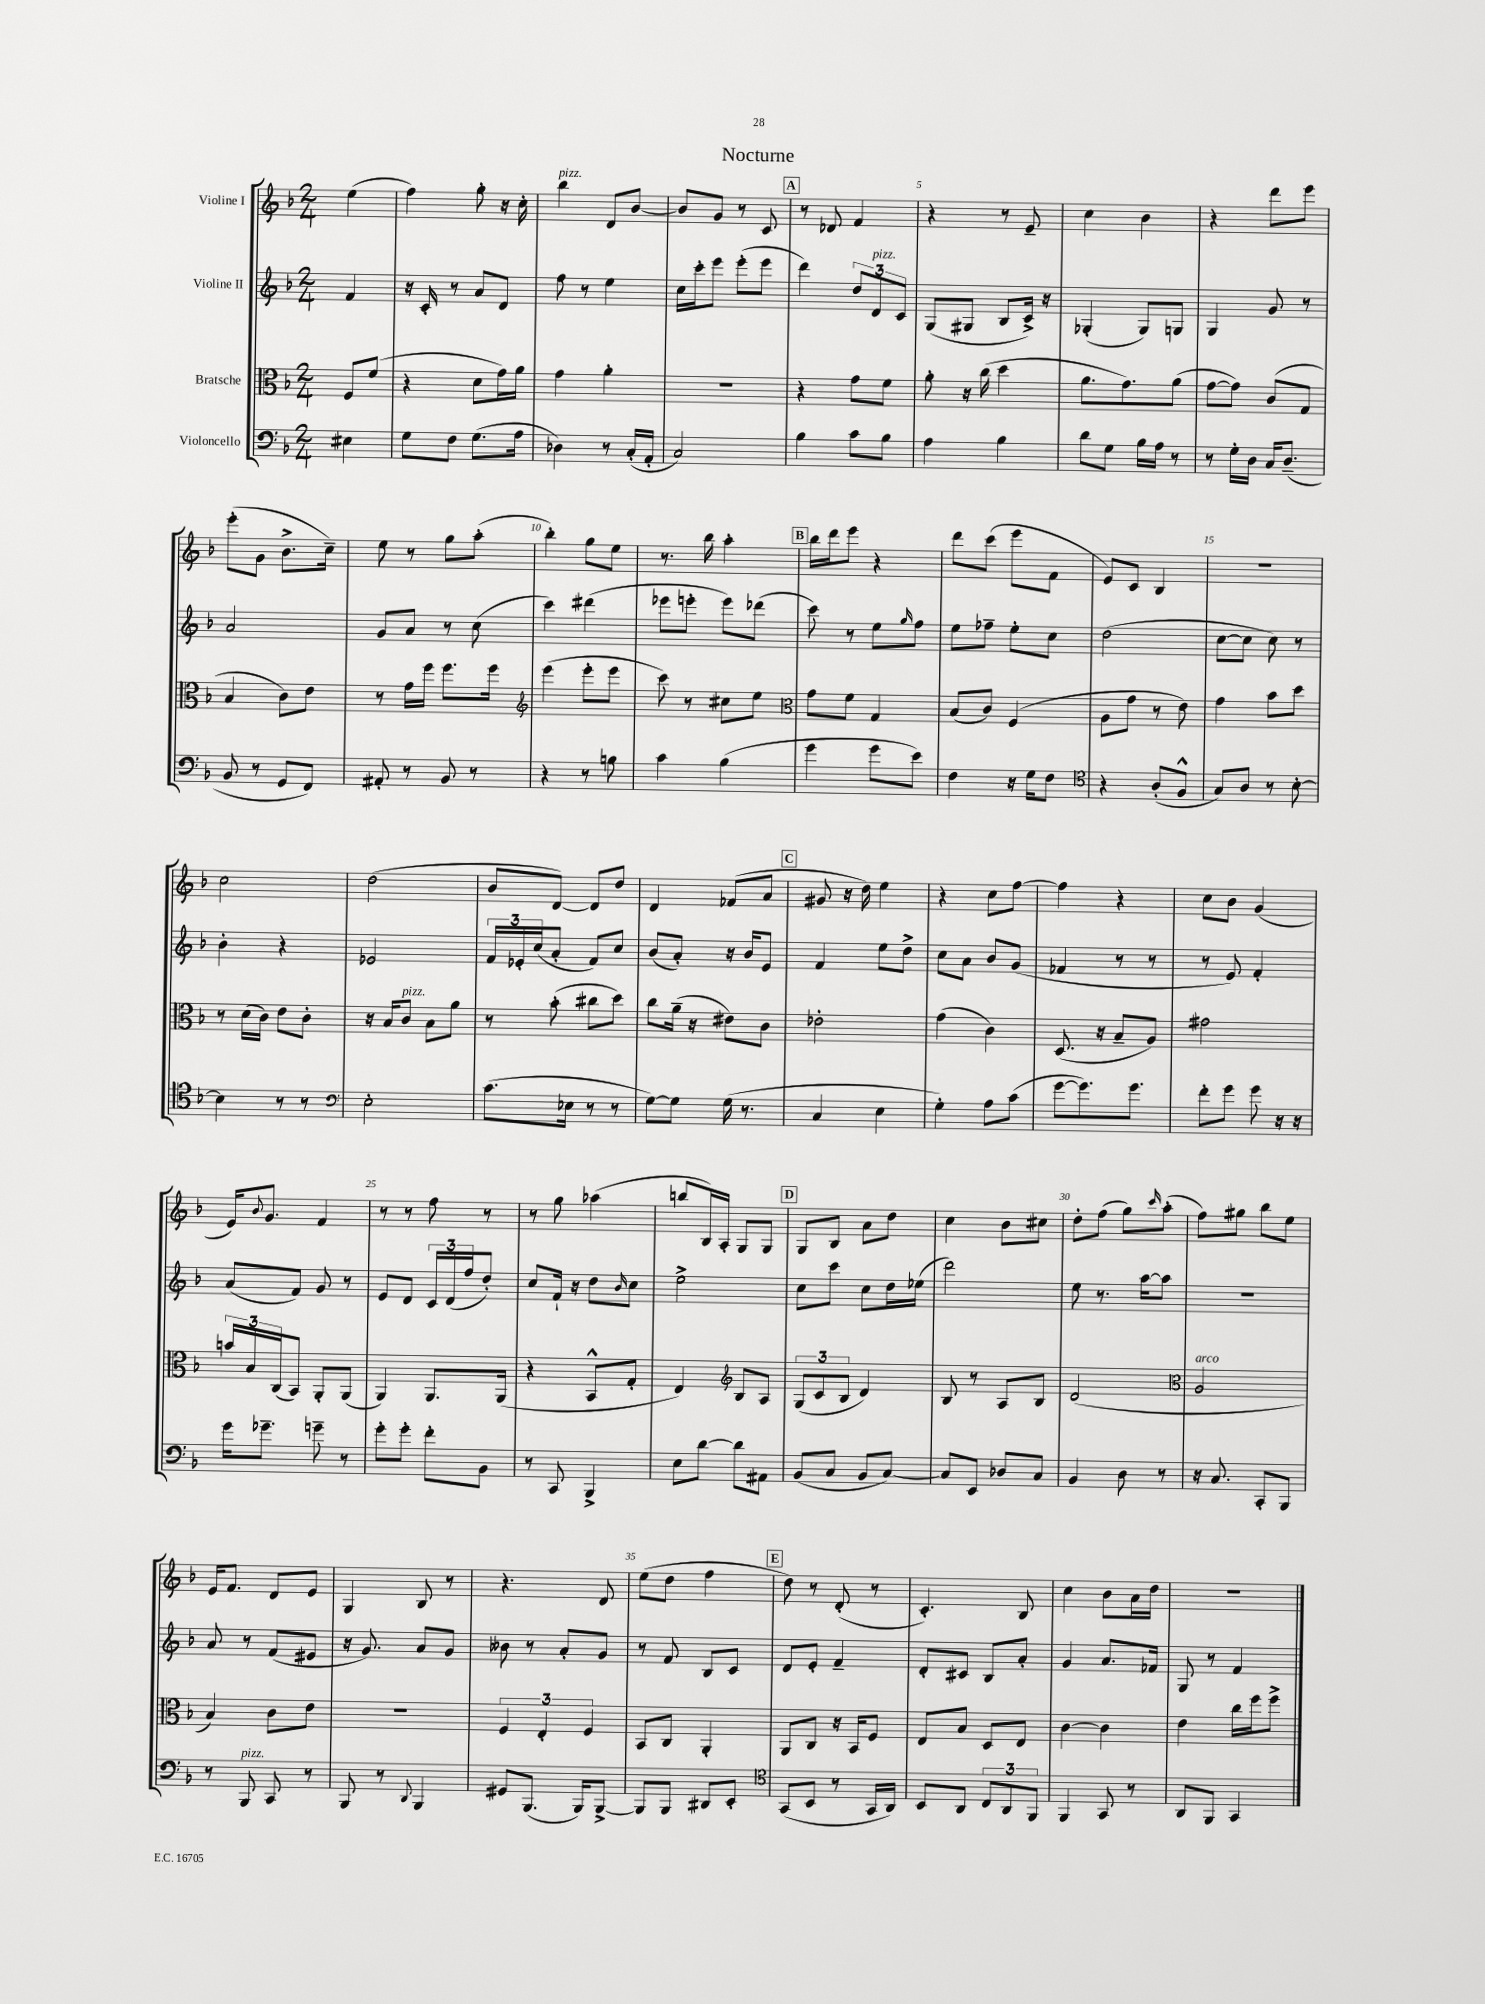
\header { title = "Nocturne" }
<<
\new StaffGroup <<
\new Staff = "s0" \with { instrumentName = "Violine I" } {
    \clef treble \key f \major \numericTimeSignature \time 2/4 \partial 4
    e''4( |
    f''4) g''8-. r16 c''16-. |
    bes''4^\markup { \italic "pizz." } d'8 bes'8~ |
    bes'8 g'8 r8 c'8 |
    \mark \markup { \box "A" } r8 des'8 f'4 |
    r4 r8 e'8-- |
    c''4 bes'4 |
    r4 d'''8 e'''8 |
    e'''8-.( g'8 bes'8.-> c''16--) |
    e''8 r8 g''8 a''8-.( |
    bes''4-.) g''8 e''8 |
    r8. bes''16 a''4-. |
    \mark \markup { \box "B" } bes''16 d'''16 e'''8 r4 |
    d'''8 c'''8( e'''8 f'8 |
    e'8) c'8 bes4 |
    r2 |
    c''2 |
    d''2( |
    bes'8 d'8~) d'8 d''8 |
    d'4 fes'8( a'8 |
    \mark \markup { \box "C" } gis'8 r16 d''16) e''4 |
    r4 c''8 f''8~ |
    f''4 r4 |
    c''8 bes'8 g'4( |
    e'16) \appoggiatura { bes'8 } g'8. f'4 |
    r8 r8 f''8 r8 |
    r8 g''8 aes''4( |
    b''8 bes16) a16-. g8 g8 |
    \mark \markup { \box "D" } g8 bes8 a'8 d''8 |
    c''4 bes'8 cis''8 |
    d''8-. f''8( g''8) \grace { c'''16 } a''8-.( |
    f''8) gis''8 bes''8 e''8 |
    e'16 f'8. d'8 e'8 |
    g4 bes8 r8 |
    r4. d'8 |
    e''8( d''8 f''4 |
    \mark \markup { \box "E" } d''8) r8 d'8-.( r8 |
    c'4.-.) bes8 |
    c''4 bes'8 a'16 d''16 |
    r2 \bar "|." |
}
\new Staff = "s1" \with { instrumentName = "Violine II" } {
    \clef treble \key f \major \numericTimeSignature \time 2/4 \partial 4
    f'4 |
    r16 c'16-. r8 a'8 d'8 |
    f''8 r8 e''4 |
    c''16 c'''16-. e'''8 e'''8-.( e'''8 |
    \mark \markup { \box "A" } d'''4) \tuplet 3/2 { d''8 d'8^\markup { \italic "pizz." } c'8 } |
    g8( gis8 bes8 c'16->) r16 |
    ges4-.( ges8) g8 |
    g4 g'8 r8 |
    a'2 |
    g'8 a'8 r8 c''8( |
    c'''4) dis'''4( |
    ees'''8 e'''8-. e'''8) des'''8( |
    \mark \markup { \box "B" } c'''8) r8 e''8 \grace { g''16 } f''8 |
    e''8 fes''8-- e''8-. c''8 |
    d''2( |
    c''8~ c''8 c''8) r8 |
    bes'4-. r4 |
    ees'2 |
    \tuplet 3/2 { f'16 ees'16-. c''16( } a'8-. f'8) c''8 |
    bes'8( a'8-.) r16 bes'16 e'8 |
    \mark \markup { \box "C" } f'4 e''8 d''8-> |
    c''8 a'8 bes'8 g'8( |
    fes'4 r8 r8 |
    r8 e'8) f'4-. |
    a'8( f'8) g'8 r8 |
    e'8 d'8 \tuplet 3/2 { c'16 d'16( f''16 } d''8-.) |
    c''8 f'16-! r16 d''8 \grace { bes'16 } c''8 |
    e''2-> |
    \mark \markup { \box "D" } c''8 c'''8 c''8 d''16 ees''16( |
    d'''2) |
    e''8 r8. a''16~ a''8 |
    r2 |
    a'8 r8 f'8( eis'8 |
    r16 g'8.) a'8 g'8 |
    beses'8 r8 a'8-. g'8 |
    r8 f'8 bes8 c'8 |
    \mark \markup { \box "E" } d'8 e'8-. f'4-- |
    d'8-. cis'8 bes8 a'8-. |
    g'4 a'8. fes'16 |
    g8 r8 f'4 \bar "|." |
}
\new Staff = "s2" \with { instrumentName = "Bratsche" } {
    \clef alto \key f \major \numericTimeSignature \time 2/4 \partial 4
    f8 f'8( |
    r4 d'8 g'16) a'16 |
    g'4 a'4-. |
    R2 |
    \mark \markup { \box "A" } r4 g'8 f'8 |
    a'8-. r16 c''16( d''4 |
    a'8. g'8.) a'8( |
    g'8~ g'8) c'8( g8 |
    bes4 c'8) e'8 |
    r8 g'16 f''16 f''8. f''16 |
    \clef treble e'''4( e'''8-. e'''8 |
    c'''8) r8 cis''8 e''8 |
    \mark \markup { \box "B" } \clef alto g'8 f'8 g4 |
    bes8( c'8) f4( |
    a8 g'8 r8 e'8) |
    g'4 bes'8 d''8 |
    r8 d'16( c'16) e'8 c'8-. |
    r16 bes16 c'8^\markup { \italic "pizz." } bes8 a'8 |
    r8 bes'8-.( cis''8 d''8) |
    c''8 a'16--( r16 eis'8) c'8 |
    \mark \markup { \box "C" } ees'2-. |
    g'4( c'4) |
    d8.( r16 bes8-- a8) |
    gis'2 |
    \tuplet 3/2 { b'16 bes16 c16( } bes,8) a,8-. a,8( |
    a,4) a,8. a,16( |
    r4 bes,8-^ g8-. |
    e4) \clef treble bes8 a8 |
    \mark \markup { \box "D" } \tuplet 3/2 { g8( c'8 bes8 } d'4) |
    bes8 r8 a8 bes8 |
    d'2( |
    \clef alto a2^\markup { \italic "arco" } |
    bes4) c'8 e'8 |
    r2 |
    \tuplet 3/2 { f4 e4-. f4 } |
    bes,8 c8 a,4-. |
    \mark \markup { \box "E" } a,8 c8 r16 bes,16 f8 |
    e8 bes8 d8 e8 |
    c'4~ c'4 |
    e'4 c''16 f''16 f''8-> \bar "|." |
}
\new Staff = "s3" \with { instrumentName = "Violoncello" } {
    \clef bass \key f \major \numericTimeSignature \time 2/4 \partial 4
    eis4 |
    g8 f8 g8.( a16 |
    des4) r8 c16-.( a,16-. |
    c2) |
    \mark \markup { \box "A" } bes4 c'8 bes8 |
    a4 bes4 |
    d'8 g8 bes16 a16 r8 |
    r8 g16-. d16 c16 d8.--( |
    bes,8 r8 g,8 f,8) |
    ais,8-. r8 bes,8 r8 |
    r4 r8 b8 |
    c'4 bes4( |
    \mark \markup { \box "B" } g'4 g'8 e'8) |
    f4 r16 g16 f8 |
    \clef tenor r4 a8-.( f8-^ |
    g8) a8 r8 bes8~-. |
    bes4 r8 r8 |
    \clef bass e2-. |
    c'8.( ees16 r8 r8 |
    g8~) g8 g16( r8. |
    \mark \markup { \box "C" } c4 e4 |
    g4-.) a8 c'8( |
    g'8~ g'8.) g'8. |
    f'8-. g'8 g'8 r16 r16 |
    g'16 ges'8.-- g'8-- r8 |
    g'8-. g'8-. f'8-. bes,8 |
    r8 c,8 bes,,4-> |
    e8 d'8~ d'8 ais,8 |
    \mark \markup { \box "D" } bes,8( c8 bes,8 c8~) |
    c8 e,8 des8 c8 |
    bes,4 d8 r8 |
    r16 c8. c,8-. bes,,8 |
    r8 bes,,8^\markup { \italic "pizz." } c,8 r8 |
    bes,,8 r8 \appoggiatura { d,8 } bes,,4 |
    gis,8 bes,,8.( bes,,16) bes,,8~-> |
    bes,,8 bes,,8 dis,8 e,8-. |
    \mark \markup { \box "E" } \clef tenor g,8( bes,8 r8 g,16 a,16) |
    bes,8 a,8 \tuplet 3/2 { c8 a,8 f,8 } |
    f,4 g,8 r8 |
    a,8 f,8 g,4 \bar "|." |
}
>>
>>
\layout { \context { \Score \override BarNumber.break-visibility = ##(#f #t #t) barNumberVisibility = #(every-nth-bar-number-visible 5) } }
